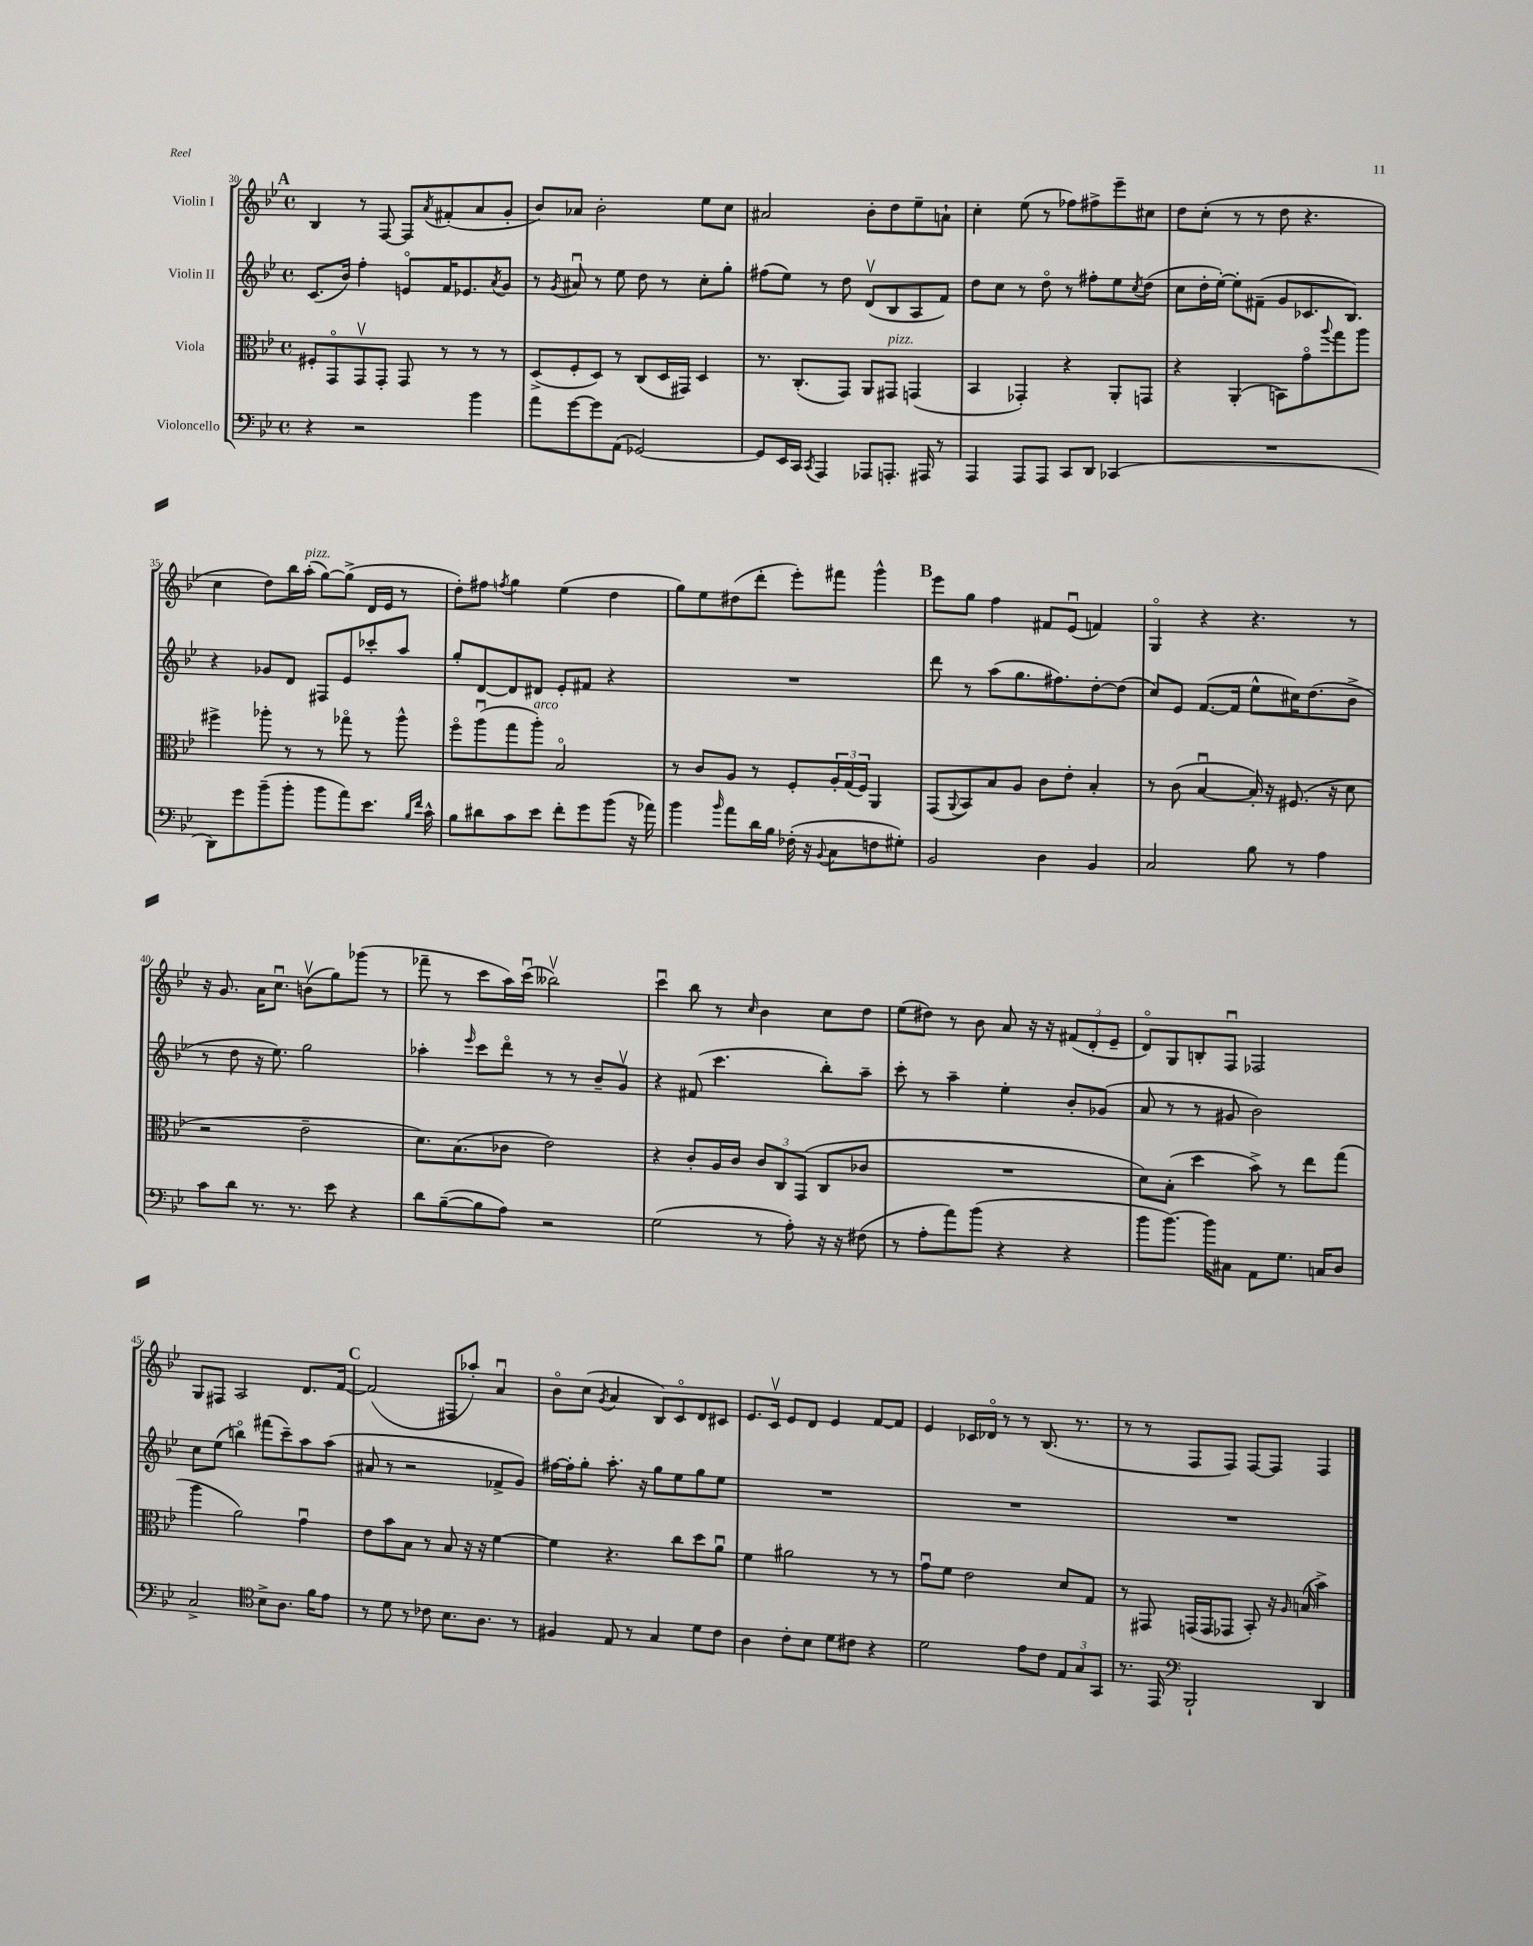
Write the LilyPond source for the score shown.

<<
\new StaffGroup <<
\new Staff = "s0" \with { instrumentName = "Violin I" } {
    \clef treble \key bes \major \defaultTimeSignature \time 4/4
    \mark \markup { \bold "A" } bes4 r8 f8~ f8 \acciaccatura { a'8 } fis'8-.( a'8 g'8-. |
    bes'8) aes'8 bes'2-. ees''8 c''8 |
    ais'2 bes'8-. d''8 ees''8-- a'8-! |
    c''4-. ees''8( r8 fes''8) fis''8-> ees'''8-- cis''8 |
    d''8 c''8-.( r8 r8 d''8 r4. |
    c''4 d''8) bes''16 a''16-.^\markup { \italic "pizz." }( g''8~) g''8->( d'16 ees'16 r8 |
    d''8-.) fis''8 \acciaccatura { f''8 } g''4 ees''4( d''4 |
    g''8) ees''8 dis''8( d'''8-. ees'''8-.) fis'''8 g'''4-^ |
    \mark \markup { \bold "B" } ees'''8 g''8 f''4 fis'8 ees'8\downbow( f'4) |
    g4\flageolet r4 r4. r8 |
    r16 g'8. a'16 c''8.\downbow b'8\upbow( g''8) ges'''8( r8 |
    fes'''8-- r8 c'''8 a''16) c'''16\downbow( beses''2\upbow) |
    c'''4\downbow bes''8 r8 \grace { c''16 } bes'4 c''8 d''8 |
    ees''8( dis''8) r8 bes'8 a'8 r16 r16 \tuplet 3/2 { fis'8( d'8-. ees'8-- } |
    d'8\flageolet) g8 b8-. f8\downbow fes2 |
    g8 fis8 a2 d'8. f'16~ |
    \mark \markup { \bold "C" } f'2( fis8 aes''8-.) a'4\downbow |
    bes'8\flageolet c''8( \acciaccatura { g'8 } a'4 bes8) c'8\flageolet d'8 cis'8 |
    ees'8. c'16\upbow ees'8 d'8 ees'4 f'8~ f'8 |
    ees'4 ces'16 des'16\flageolet r8 r8 bes8.( r8. |
    r8 r8 f8 f8) f8~ f8 f4 \bar "|." |
}
\new Staff = "s1" \with { instrumentName = "Violin II" } {
    \clef treble \key bes \major \defaultTimeSignature \time 4/4
    \mark \markup { \bold "A" } c'8.( bes'16) f''4-. e'8\flageolet f'16 ees'8. \acciaccatura { a'8 } g'8 |
    r8 \acciaccatura { g'8 } ais'8\downbow r8 ees''8 d''8 r8 c''8-. g''8-. |
    fis''8( ees''8) r8 d''8 d'8\upbow( bes8 a8 f'8) |
    d''8 c''8 r8 d''8\flageolet r8 fis''8-. ees''8 \acciaccatura { c''8 } d''8( |
    c''8 d''16-. ees''16~-.) ees''8-. fis'8--( g'8 ces'8. bes8.) |
    r4 ges'8 d'8 fis8 ees'8 ces'''8-. a''8 |
    g''8-. d'8~ d'8 dis'8 ees'8-. fis'8 r4 |
    R1 |
    \mark \markup { \bold "B" } d'''8 r8 a''8( g''8. fis''8.) d''8~-. d''8( |
    c''8) ees'8 f'8.~( f'16 ees''8-^ cis''16) d''8.( bes'8-> |
    r8 d''8 r16 ees''8.) g''2 |
    aes''4-. \grace { ees'''16 } c'''8 d'''8\flageolet r8 r8 bes'8-- g'8\upbow |
    r4 fis'8( c'''4. bes''8-.) a''8-- |
    c'''8-. r8 a''4-- ees''4-. bes'8-. ges'8( |
    a'8 r8 r8 gis'8 bes'2) |
    c''8 ees''8( b''4\flageolet) fis'''8( c'''8--) a''8 a''8( |
    \mark \markup { \bold "C" } ais'8 r8 r2 fes'8-> g'8) |
    fis''16~ fis''16-. g''8-. a''8.-. r16 g''8 ees''8 g''8 ees''8 |
    R1 |
    R1 |
    R1 \bar "|." |
}
\new Staff = "s2" \with { instrumentName = "Viola" } {
    \clef alto \key bes \major \defaultTimeSignature \time 4/4
    \mark \markup { \bold "A" } fis8-. g,8\flageolet g,8\upbow g,8-. g,8 r8 r8 r8 |
    d8->( f8-. d8) r8 c8( d16 gis,16) d4 |
    r8. c8.-.( g,8) a,8 gis,8^\markup { \italic "pizz." } g,4( |
    bes,4 ges,4-.) r4 a,8-. g,8 |
    r4 a,4-.( b,8) g'8\flageolet \appoggiatura { a''8 } g''8 a''8 |
    fis''4-> aes''8-. r8 r8 ges''8\flageolet r8 aes''8-^ |
    f''8\flageolet a''8\downbow( g''8 a''8-.^\markup { \italic "arco" }) bes2\flageolet |
    r8 c'8 a8 r8 f8-. \tuplet 3/2 { a16-. g16( f16) } a,4 |
    \mark \markup { \bold "B" } g,8( \appoggiatura { a,8 } bes,8) bes8 a8 c'8 ees'8-. bes4-. |
    r8 c'8( bes4~\downbow bes16-.) r16 fis8.( r16 d'8 |
    r2 ees'2-- |
    d'8.) bes8.( ces'8 ees'2) |
    r4 c'8-. a16 c'16 \tuplet 3/2 { c'8 c8 g,8( } c8 ces'8 |
    R1 |
    d'8) bes8-.( d''4 bes'8->) r8 ees''8 g''8( |
    a''4 a'2) g'4\downbow |
    \mark \markup { \bold "C" } ees'8 bes'8 bes8 r8 bes8 r16 r16 f'4~ |
    f'4 r4. c''8 d''8 a'8\downbow |
    f'4 ais'2 r8 r8 |
    g'8\downbow f'8 ees'2 d'8 g8 |
    r8 gis,8 g,16( g,16 ges,8 bes,8-.) r16 \grace { a16 } b16( bes'4->) \bar "|." |
}
\new Staff = "s3" \with { instrumentName = "Violoncello" } {
    \clef bass \key bes \major \defaultTimeSignature \time 4/4
    \mark \markup { \bold "A" } r4 r2 bes'4 |
    a'8 g'8~ g'8 a,8( ges,2~) |
    ges,8 ees,16 c,16 \acciaccatura { c,8 } a,,4 aes,,8 a,,8.-. ais,,16 r8 |
    a,,4 a,,8 a,,8 c,8 d,8 ces,4( |
    R1 |
    d,8) g'8 bes'8--( bes'8-. bes'8 a'8) ees'8. \grace { bes16 f'16 } c'16-^ |
    bes8 dis'8 c'8 ees'8 f'8-. g'8 bes'8( r16 aes'16) |
    bes'4 \grace { bes'16 } a'8 d'16 bes16 fes16-.( r16 \appoggiatura { bes,8 } c8 f8 gis8-.) |
    \mark \markup { \bold "B" } bes,2 d4 bes,4 |
    c2 bes8 r8 a4 |
    c'8 d'8 r8. r8. ees'8 r4 |
    d'8 bes8~--( bes8 a8) r2 |
    g2( r8 a8-.) r16 r16 fis8( |
    r8 a8-. a'8) bes'8( r4 r4 |
    bes'8 bes'8.~) bes'16 cis8 a,8 g8. c16 d8 |
    c2-> \clef tenor bes8-> a8. f'16 ees'8 |
    \mark \markup { \bold "C" } r8 d'8 r8 ces'8 bes8. a8. r8 |
    fis4 ees8 r8 g4 d'8 c'8 |
    a4 c'8-. bes8 d'8 cis'8 r4 |
    d'2 ees'8 c'8 \tuplet 3/2 { ees8 g8 g,8 } |
    r8. ees,16 \clef bass bes,,2-! d,4 \bar "|." |
}
>>
>>
\layout { \context { \Score currentBarNumber = #30 } }
